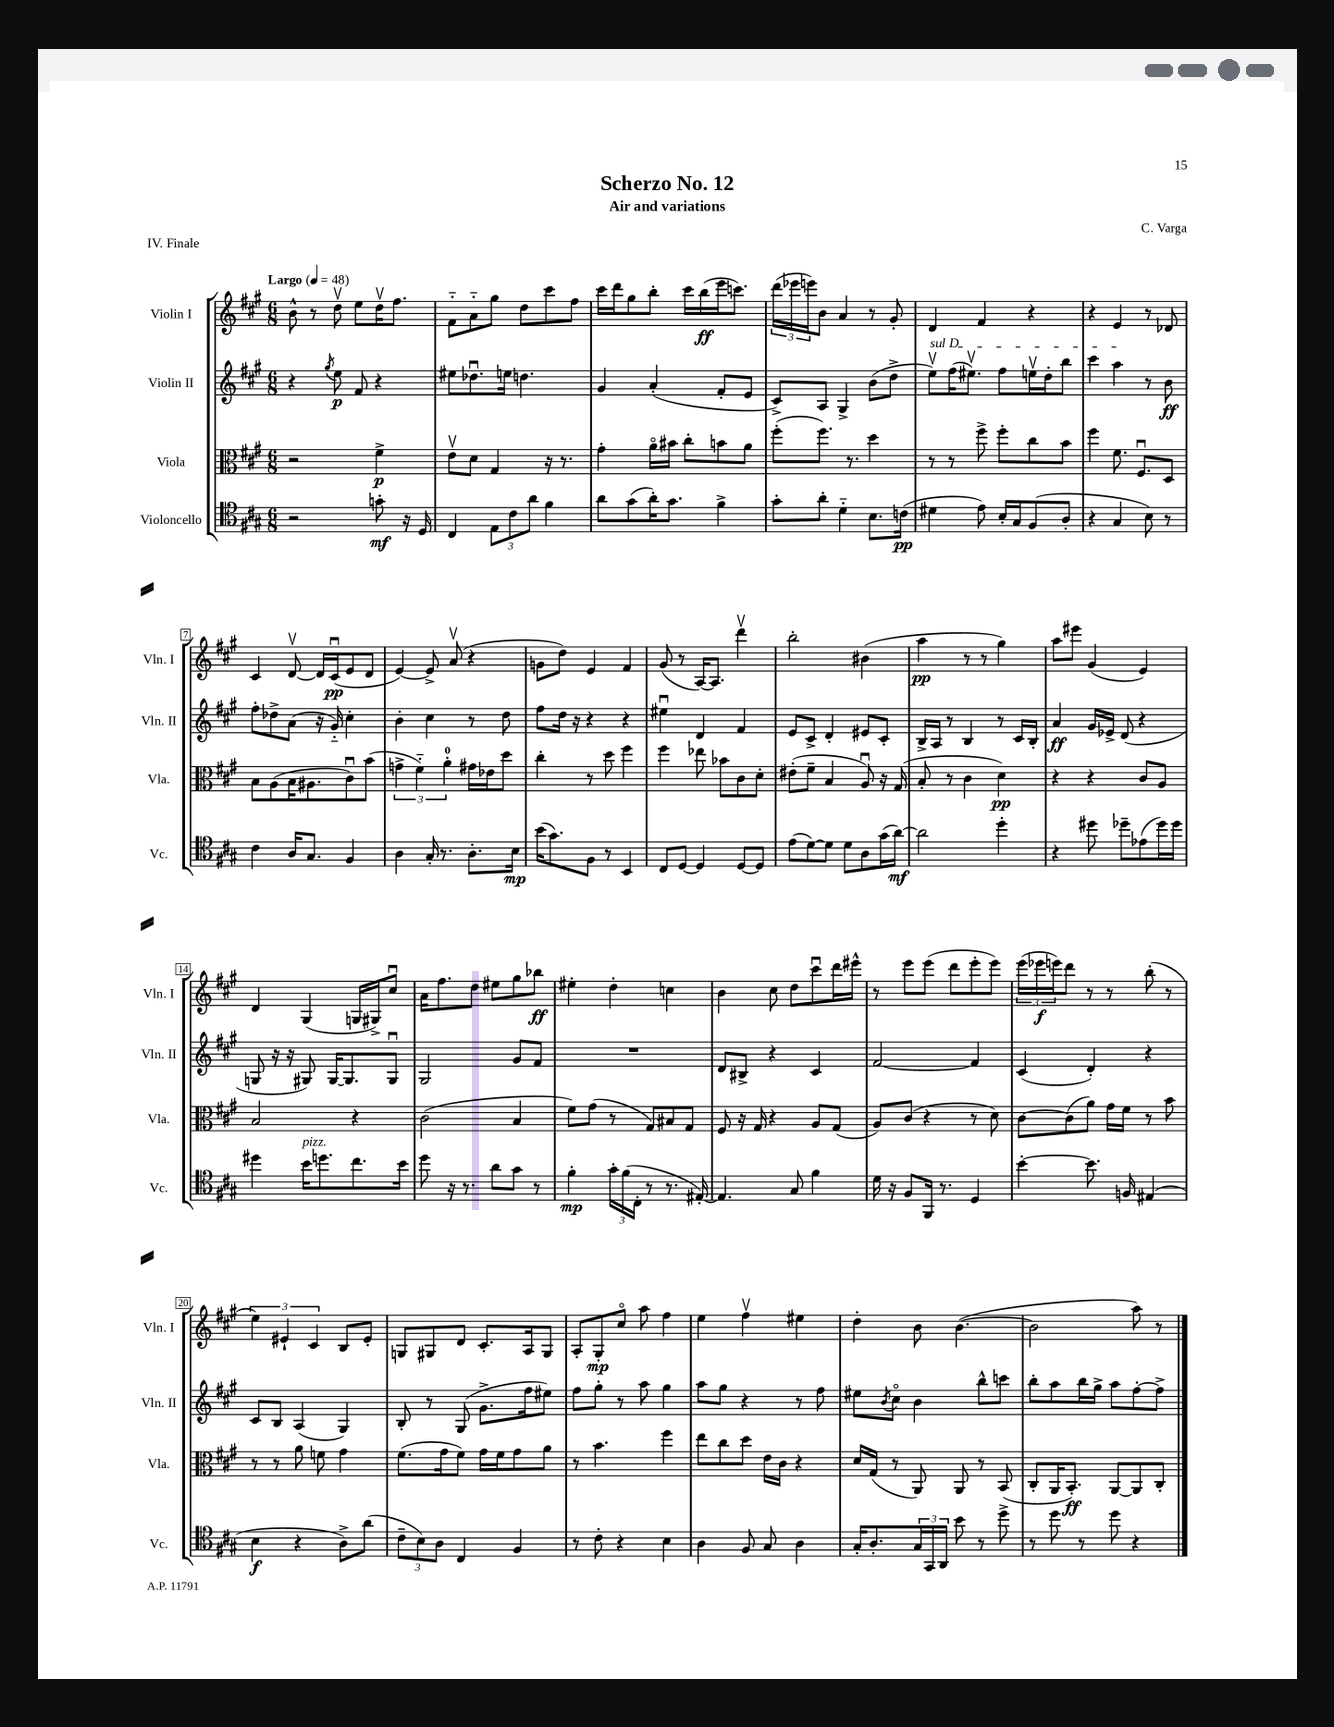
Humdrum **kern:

**kern	**kern	**kern	**kern
*staff4	*staff3	*staff2	*staff1
*clefC4	*clefC3	*clefG2	*clefG2
*k[f#c#g#]	*k[f#c#g#]	*k[f#c#g#]	*k[f#c#g#]
*M6/8	*M6/8	*M6/8	*M6/8
*MM48	*MM48	*MM48	*MM48
2r	2r	4r	8b^^
.	.	.	8r
.	.	8qgg#	.
.	.	8ee	8ddv
.	.	8f#	8ee
8g'	4f#^	4r	16ddv
.	.	.	8.ff#
16r	.	.	.
16D	.	.	.
=	=	=	=
4C#	8ev	8ee#	8f#'~
.	8d	8.dd-u	8a'~
12E	4G#	.	8gg#
.	.	16ee	.
12c#	.	.	.
.	.	4.dd	8dd
12a	.	.	.
4f#	16r	.	8ccc#
.	8.r	.	.
.	.	.	8ff#
=	=	=	=
8a	4g#'	4g#	16ccc#
.	.	.	16ddd
(8g#	.	.	8gg#
16a')	16ao	(4a'	8bb'
8.g#	16b#	.	.
.	8cc#'	.	16ccc#
.	.	.	(16bb
4f#^	8b	8f#'	16eee
.	.	.	8.ccc)
.	8a	8e	.
=	=	=	=
8g#'	(8ff#'	8c#^)	(24ddd
.	.	.	24eee-
.	.	.	24eee)
8a'	8.ff#)	8A	8b
4d'~	.	4G#^	4a
.	8.r	.	.
8.B	4dd	(8b	8r
.	.	8dd^	8g#'
(16c	.	.	.
=	=	=	=
4d#	8r	8eev)	4d
.	8r	(16ff#	.
.	.	8.ee#v)	.
8e)	8ff#^	.	4f#
16B'	8ff#'	8ff#	.
16G#	.	.	.
(8F#	8cc#	16eev	4r
.	.	16dd'	.
8A'	8b	8bb	.
=	=	=	=
4r	4ff#	4ccc#	4r
4G#	8.f#	4aa	4e
.	8.F#u	.	.
8B)	.	8r	8r
8r	8D	8b	8d-
=	=	=	=
4c#	8B	8ff#'	4c#
.	(8A	8dd-^	.
16A	16B	(8a	[8dv
8.G#	8.A#	.	.
.	.	16r	16d]
.	.	16g#'~)	(16c#u
4F#	8c#u)	4cc#'	8e
.	(8b	.	8d
=	=	=	=
4A	6g^	4b'	[4e)
.	6f#'~)	.	.
16G#'	.	4cc#	8e^]
8.r	.	.	.
.	6a'	.	.
.	.	.	(8av
8.A'	16g#	8r	4r
.	16e-	.	.
.	8dd	8dd	.
16B	.	.	.
=	=	=	=
(16b	4cc#'	8ff#	8g
8.g#)	.	.	.
.	.	16dd	8dd)
.	.	16r	.
8F#	8r	4r	4e
8r	8dd	.	.
4BB	4ff#	4r	4f#
=	=	=	=
8C#	4ff#	4ee#u	(8g#
[8D	.	.	8r
4D]	8ee-	4d	[16A)
.	.	.	8.A]
.	8b-	.	.
[8D	8c#	4f#	4dddv
8D]	8d'	.	.
=	=	=	=
(8e	(8e#'	8e	2bb'
[8d)	8f#~	8c#^	.
8d]	4B	4d'	.
8d	.	.	.
8A	8Au)	8e#	(4b#
(16g#	16r	8c#'	.
[16a)	(16G#	.	.
=	=	=	=
2a]	8B'	16B^	4aa
.	.	16A	.
.	8r	8r	.
.	4c#	4B	8r
.	.	.	8r
4dd'	4d)	8r	4gg#)
.	.	16c#	.
.	.	16B'	.
=	=	=	=
4r	4r	4a	8aa
.	.	.	8eee#
8dd#	4r	16g#	(4g#
.	.	16e-^	.
8dd-~	.	(8d	.
(8e-	8c#	4r	4e)
16dd-)	8A	.	.
16dd-	.	.	.
=	=	=	=
4dd#	2B	8G	4d
.	.	16r	.
.	.	16r	.
16b	.	8G#)	(4G#
8.dd	.	.	.
.	.	[16G#	.
.	.	8.G#]	.
8.cc#	4r	.	16G
.	.	.	16G#^)
.	.	8G#u	8cc#u
16b	.	.	.
=	=	=	=
8dd	(2c#	2G#	16a
.	.	.	8.ff#
16r	.	.	.
8.r	.	.	.
.	.	.	8dd
8a	.	.	8ee#
8g#	4B	8g#	8gg#
8r	.	8f#	8bb-
=	=	=	=
4f#'	8f#)	2.r	4ee#'
.	(8g#	.	.
24g#'	8r	.	4dd'
(24f#	.	.	.
24C#'	.	.	.
8r	8G#)	.	.
8.r	8B#	.	4cc
.	8G#	.	.
[16E#')	.	.	.
=	=	=	=
4.E#]	8F#	8d	4b
.	16r	8B#^	.
.	16G#	.	.
.	4r	4r	8cc#
8G#	.	.	8dd
4f#	8A	4c#	8ccc#u
.	(8G#	.	16ddd
.	.	.	16eee#^^
=	=	=	=
16d	8A)	[2f#	8r
16r	.	.	.
8F#	(8c#	.	8eee
16FF#	4r	.	(8eee
8.r	.	.	.
.	.	.	8ddd
4D	8r	4f#]	8eee'
.	8d)	.	8eee)
=	=	=	=
[4b'	[8c#	(4c#	(24eee
.	.	.	24eee-
.	.	.	24eee)
.	(8c#]	.	8ddd
8.b]	8a)	4d')	8r
.	16g#	.	8r
16F	16f#	.	.
(4E#	8r	4r	(8bb'
.	8b	.	8r
=	=	=	=
4B	8r	8c#	6ee)
.	8r	8B	.
.	.	.	6e#`
4r	8a	(4A	.
.	.	.	6c#
.	8f	.	.
8A^)	4g#	4G#)	8B
(8a	.	.	8e#'
=	=	=	=
12c#~	(8.f#	8B'	8G
12B)	.	.	.
.	.	8r	8G#
12A	.	.	.
.	16g#	.	.
4C#	8f#)	(8G#	8d
.	16g#	8.g#^	8.c#'
.	16f#	.	.
4F#	8g#	.	.
.	.	16ff#	16A
.	8a	8ee#)	8G#
=	=	=	=
8r	8r	8ff#	8A'
8c#'	4.b	8gg#'	8G#'
4r	.	8r	8cc#o
.	.	8aa	8aa
4B	4ff#	4gg#	4ff#
=	=	=	=
4A	8ee	8aa	4ee
.	8cc#	8gg#	.
8F#	8dd	4r	4ff#v
8G#	16e	.	.
.	16c#	.	.
4A	4r	8r	4ee#
.	.	8ff#	.
=	=	=	=
16G#'	16d	8ee#	4dd'
8.A'	(16G#	.	.
.	.	8qb	.
.	8r	8cc#o	.
24G#	8AA)	4b	8b
24GG#	.	.	.
24AA	.	.	.
8b	8AA	.	([4.b
8r	8r	8bb^^	.
8dd^	(8BB	8ccc	.
=	=	=	=
8r	8C#'	8bb'	2b]
8dd	16AA	8aa	.
.	8.BB')	.	.
8r	.	16bb	.
.	.	16gg#^	.
8dd	[8AA	8aa	.
4r	8AA]	[8ff#'	8aa)
.	8C#'	8ff#^]	8r
==	==	==	==
*-	*-	*-	*-
